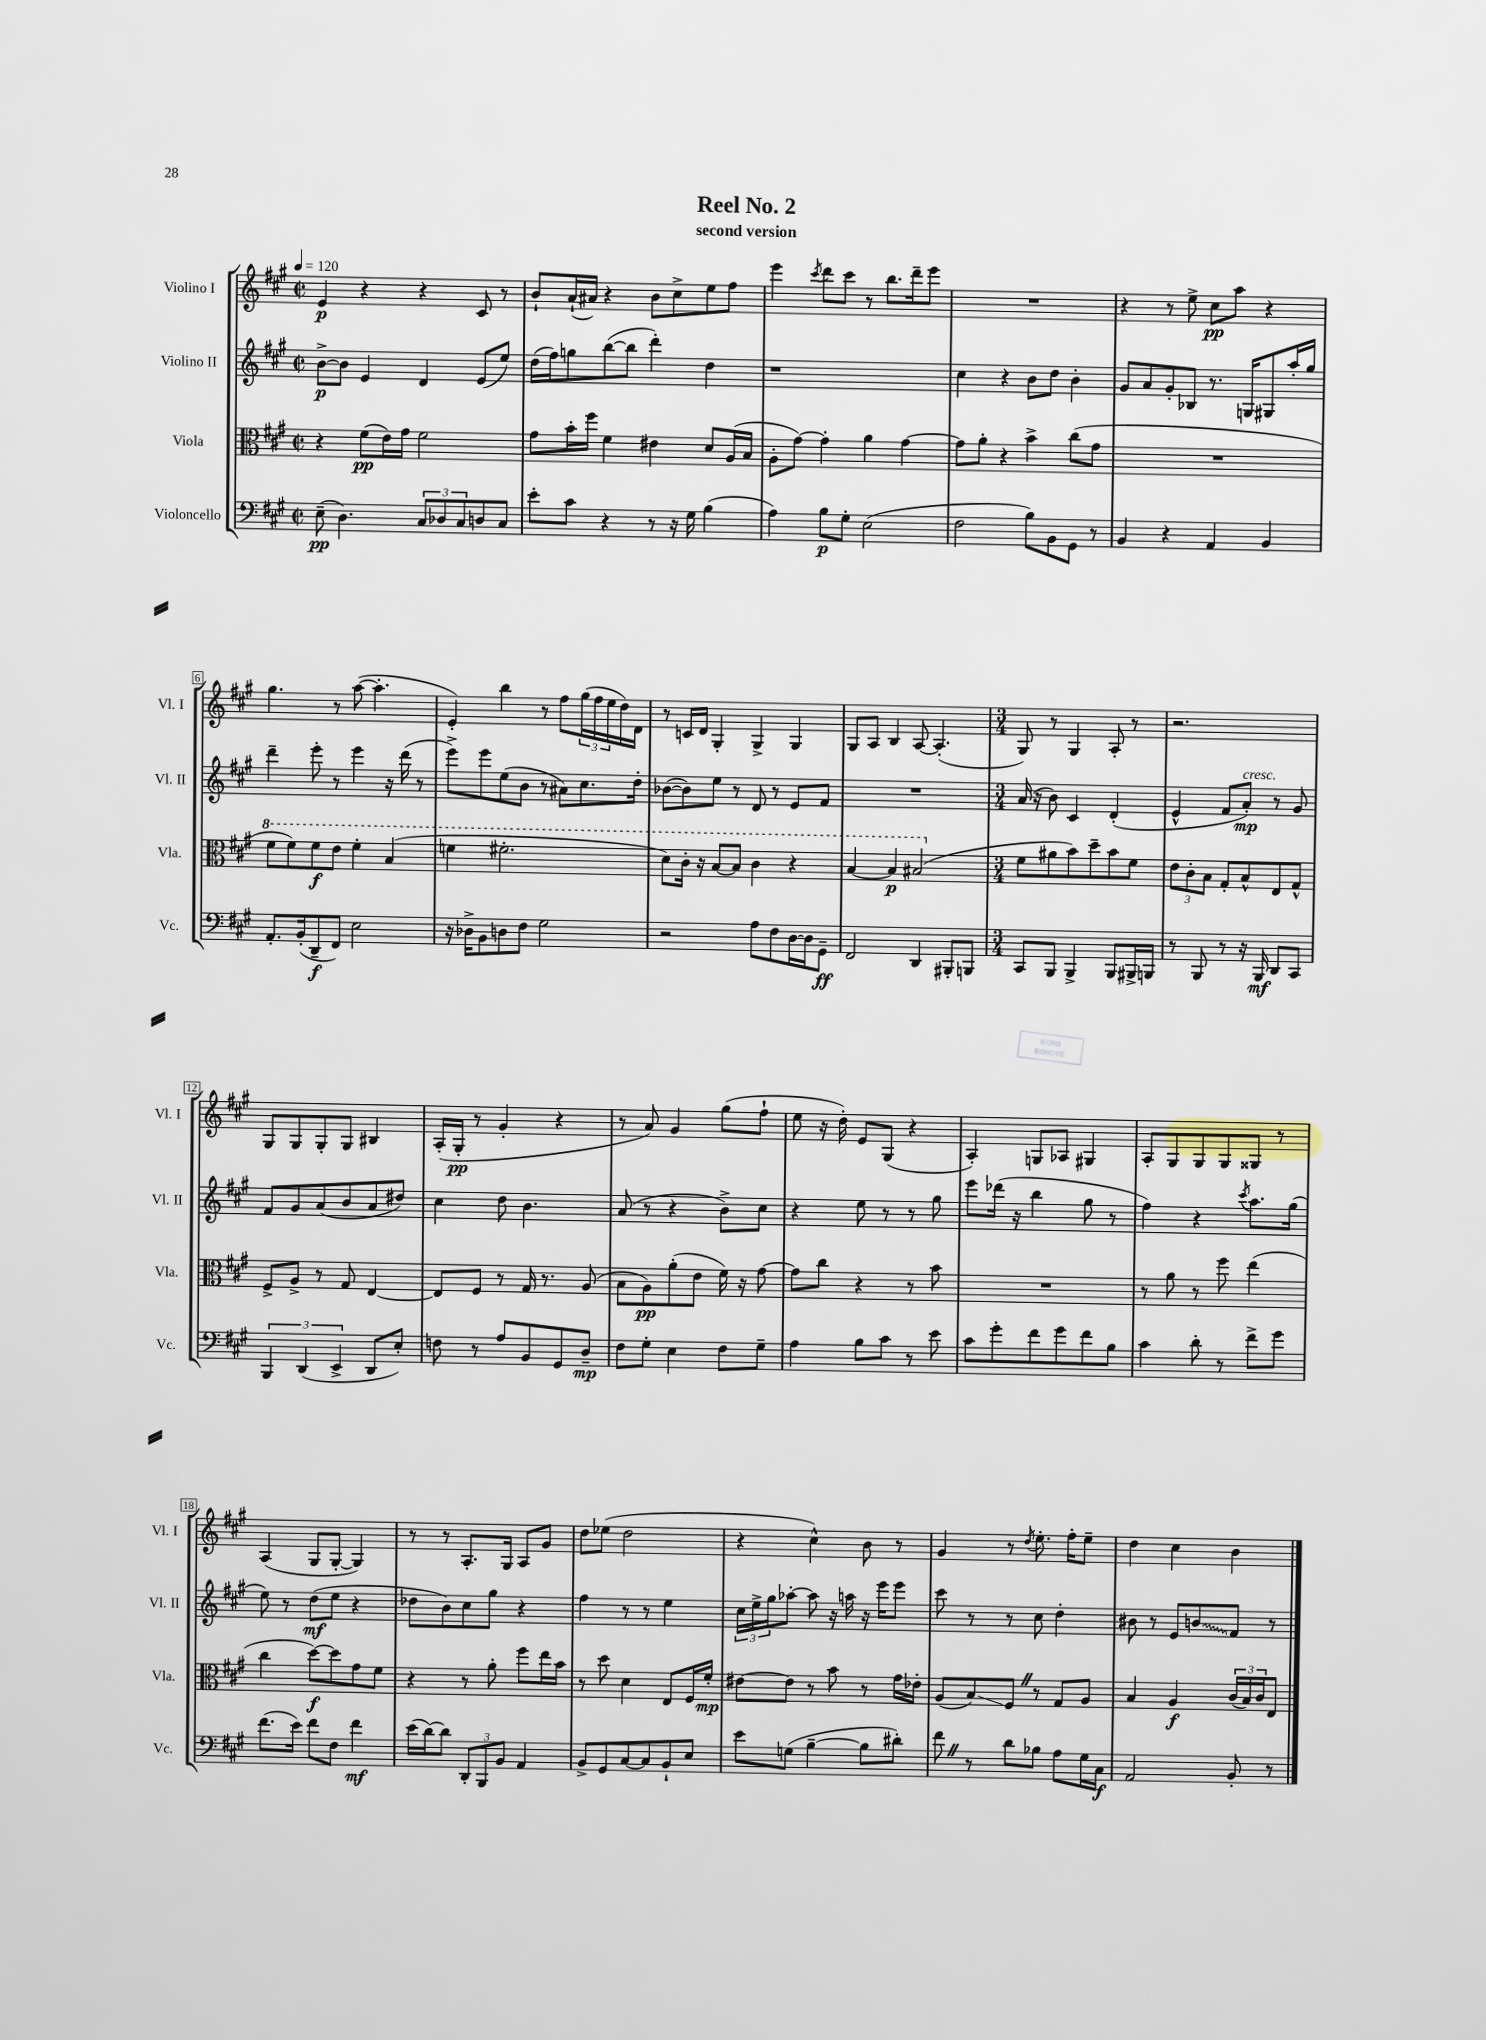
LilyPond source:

\header { title = "Reel No. 2" subtitle = "second version" }
<<
\new StaffGroup <<
\new Staff = "s0" \with { instrumentName = "Violino I" shortInstrumentName = "Vl. I" } {
    \clef treble \key a \major \defaultTimeSignature \time 2/2 \tempo 4 = 120
    e'4\p r4 r4 cis'8 r8 |
    b'8-! a'16-!( ais'16) r4 b'8 cis''8-> e''8 fis''8 |
    e'''4 \acciaccatura { cis'''8 } d'''8 cis'''8 r8 b''8. d'''16-- e'''8 |
    R1 |
    r4 r8 e''8-> cis''8\pp a''8 r4 |
    gis''4. r8 a''8~( a''4.-. |
    e'4-.) b''4 r8 fis''8 \tuplet 3/2 { gis''16( fis''16 e''16 } d''16) d'16 |
    r8 c'16 d'16 gis4-. gis4-> gis4 |
    gis8 a8 b4 a8~ a4.-.( |
    \numericTimeSignature \time 3/4 gis8) r8 gis4 a8-. r8 |
    r2. |
    gis8 gis8 gis8-. gis8 bis4 |
    a16-.( gis16-.\pp r8 gis'4-. r4 |
    r8 a'8) gis'4 gis''8( fis''8-! |
    e''8 r16 d''16-.) e'8 gis8( r4 |
    a4-.) g8 aes8 gis4 |
    a8-. gis8 gis8 gis8 gisis8 r8 |
    a4( gis8 gis8~-. gis4) |
    r8 r8 a8.-. gis16 a8 gis'8 |
    d''8 ees''8( d''2 |
    r4 cis''4-^) b'8 r8 |
    gis'4 r8 \acciaccatura { d''8 } e''8.-. fis''16-. e''8-- |
    d''4 cis''4 b'4 \bar "|." |
}
\new Staff = "s1" \with { instrumentName = "Violino II" shortInstrumentName = "Vl. II" } {
    \clef treble \key a \major \defaultTimeSignature \time 2/2
    b'8~->\p b'8 e'4 d'4 e'8( e''8) |
    d''16( fis''16) g''8 b''8~( b''8 d'''4-.) d''4 |
    r1 |
    cis''4 r4 b'8 d''8 b'4-. |
    gis'8 a'8 gis'8-. bes8 r8. g16 gis8 a''16-. gis''16 |
    d'''4-- e'''8-. r8 e'''4 r16 d'''16( r8 |
    e'''8->) e'''8 e''8( b'8 r8 ais'8) cis''8. d''16-. |
    bes'8~( bes'8) e''8 r8 d'8 r8 e'8 fis'8 |
    R1 |
    \numericTimeSignature \time 3/4 a'16( r16 b'8) cis'4 d'4-.( |
    e'4-^ fis'8 a'8-.\mp^\markup { \italic "cresc." }) r8 gis'8 |
    fis'8 gis'8 a'8( b'8 a'8 dis''8) |
    cis''4 d''8 b'4. |
    a'8( r8 r4 b'8->) cis''8 |
    r4 e''8 r8 r8 gis''8 |
    e'''8 des'''16( r16 b''4 gis''8 r8 |
    fis''4) r4 \acciaccatura { cis'''8 } a''8. gis''16( |
    e''8) r8 d''8\mf( e''8 r4 |
    des''8 b'8) cis''8 gis''8 r4 |
    fis''4 r8 r8 e''4 |
    \tuplet 3/2 { cis''16 e''16-> gis''16 } aes''8~-. aes''8 r16 a''16 r16 e'''16 e'''8 |
    cis'''8 r8 r8 cis''8 d''4-. |
    bis'8 r8 e'8 \once \override Glissando.style = #'zigzag b'8\glissando fis'8 r8 \bar "|." |
}
\new Staff = "s2" \with { instrumentName = "Viola" shortInstrumentName = "Vla." } {
    \clef alto \key a \major \defaultTimeSignature \time 2/2
    r4 fis'8\pp( e'16) gis'16 fis'2 |
    gis'8 b'16-. fis''16 fis'4 eis'4 d'8 a16( b16 |
    a8-. gis'8~) gis'4-. a'4 gis'4~ |
    gis'8 a'8-. r4 b'4-> cis''8( gis'8 |
    R1 |
    \ottava #1 fis''8 fis''8) fis''8\f e''8 fis''4-. b'4( |
    f''4 fis''2.-. |
    d''8) cis''16-. r16 b'8~ b'8 cis''4 r4 |
    b'4~ b'4\p bis'2( \ottava #0 |
    \numericTimeSignature \time 3/4 fis'8 ais'8 b'8) d''8-- b'8 fis'8 |
    \tuplet 3/2 { e'8 cis'8-. b8 } gis8-. b8-^ e8 gis8-^ |
    fis8-> a8-> r8 gis8 e4~ |
    e8 fis8 r8 gis16 r8. a8( |
    b8 a8\pp) a'8-.( e'8 fis'16) r16 gis'8~ |
    gis'8 cis''8 r4 r8 b'8 |
    R2. |
    r8 a'8 r8 fis''8 e''4( |
    cis''4 d''8~\f) d''8 gis'8 fis'8 |
    r4 r8 a'8-. fis''8 e''16 b'16 |
    r8 d''8 d'4 e8 fis16 fis'16-.\mp |
    eis'8~ eis'8 r8 b'8 r8 gis'16 ees'16-. |
    a8( b8\glissando) fis8 \once \override BreathingSign.text = \markup { \musicglyph "scripts.caesura.straight" } \breathe r8 gis8 a8 |
    b4 a4\f \tuplet 3/2 { cis'16( b16) cis'16 } e8 \bar "|." |
}
\new Staff = "s3" \with { instrumentName = "Violoncello" shortInstrumentName = "Vc." } {
    \clef bass \key a \major \defaultTimeSignature \time 2/2
    e8--\pp( d4.) \tuplet 3/2 { cis8 des8 cis8 } d8 cis8 |
    e'8-. cis'8 r4 r8 r16 gis16 b4( |
    a4) b8\p gis8-. e2( |
    fis2 b8) b,8 gis,8 r8 |
    b,4 r4 a,4 b,4 |
    a,8.-. b,16-.( d,8--\f fis,8) e2 |
    r16 des16-> b,8 d8 fis8 gis2 |
    r2 a8 fis8 d16~ d16 gis,8--\ff |
    fis,2 d,4 bis,,8-. b,,8 |
    \numericTimeSignature \time 3/4 cis,8 b,,8 b,,4-> b,,8 bis,,16-> b,,16 |
    r8 b,,8 r8 r16 b,,16\mf d,8 cis,8 |
    \tuplet 3/2 { b,,4 d,4( e,4-> } d,8 e8-.) |
    f8 r8 a8 b,8 gis,8 d8--\mp |
    fis8 gis8-. e4 fis8 gis8-- |
    a4 b8 cis'8 r8 e'8 |
    cis'8 gis'8-. fis'8 gis'8 fis'8 b8 |
    cis'4 d'8-. r8 fis'8-> gis'8 |
    fis'8.( e'16) fis'8 fis8 fis'4\mf |
    e'16( d'16~) d'8 \tuplet 3/2 { d,8-. b,,8 b,8 } a,4 |
    b,8-> gis,8 cis8~ cis8 b,8-! e8 |
    e'8 g8( b4~-- b8 dis'8-.) |
    fis'8 \once \override BreathingSign.text = \markup { \musicglyph "scripts.caesura.straight" } \breathe r8 d'8 bes8 a8 gis16 cis16\f |
    a,2 b,8-. r8 \bar "|." |
}
>>
>>
\layout { \context { \Score \override BarNumber.stencil = #(make-stencil-boxer 0.1 0.3 ly:text-interface::print) } }
